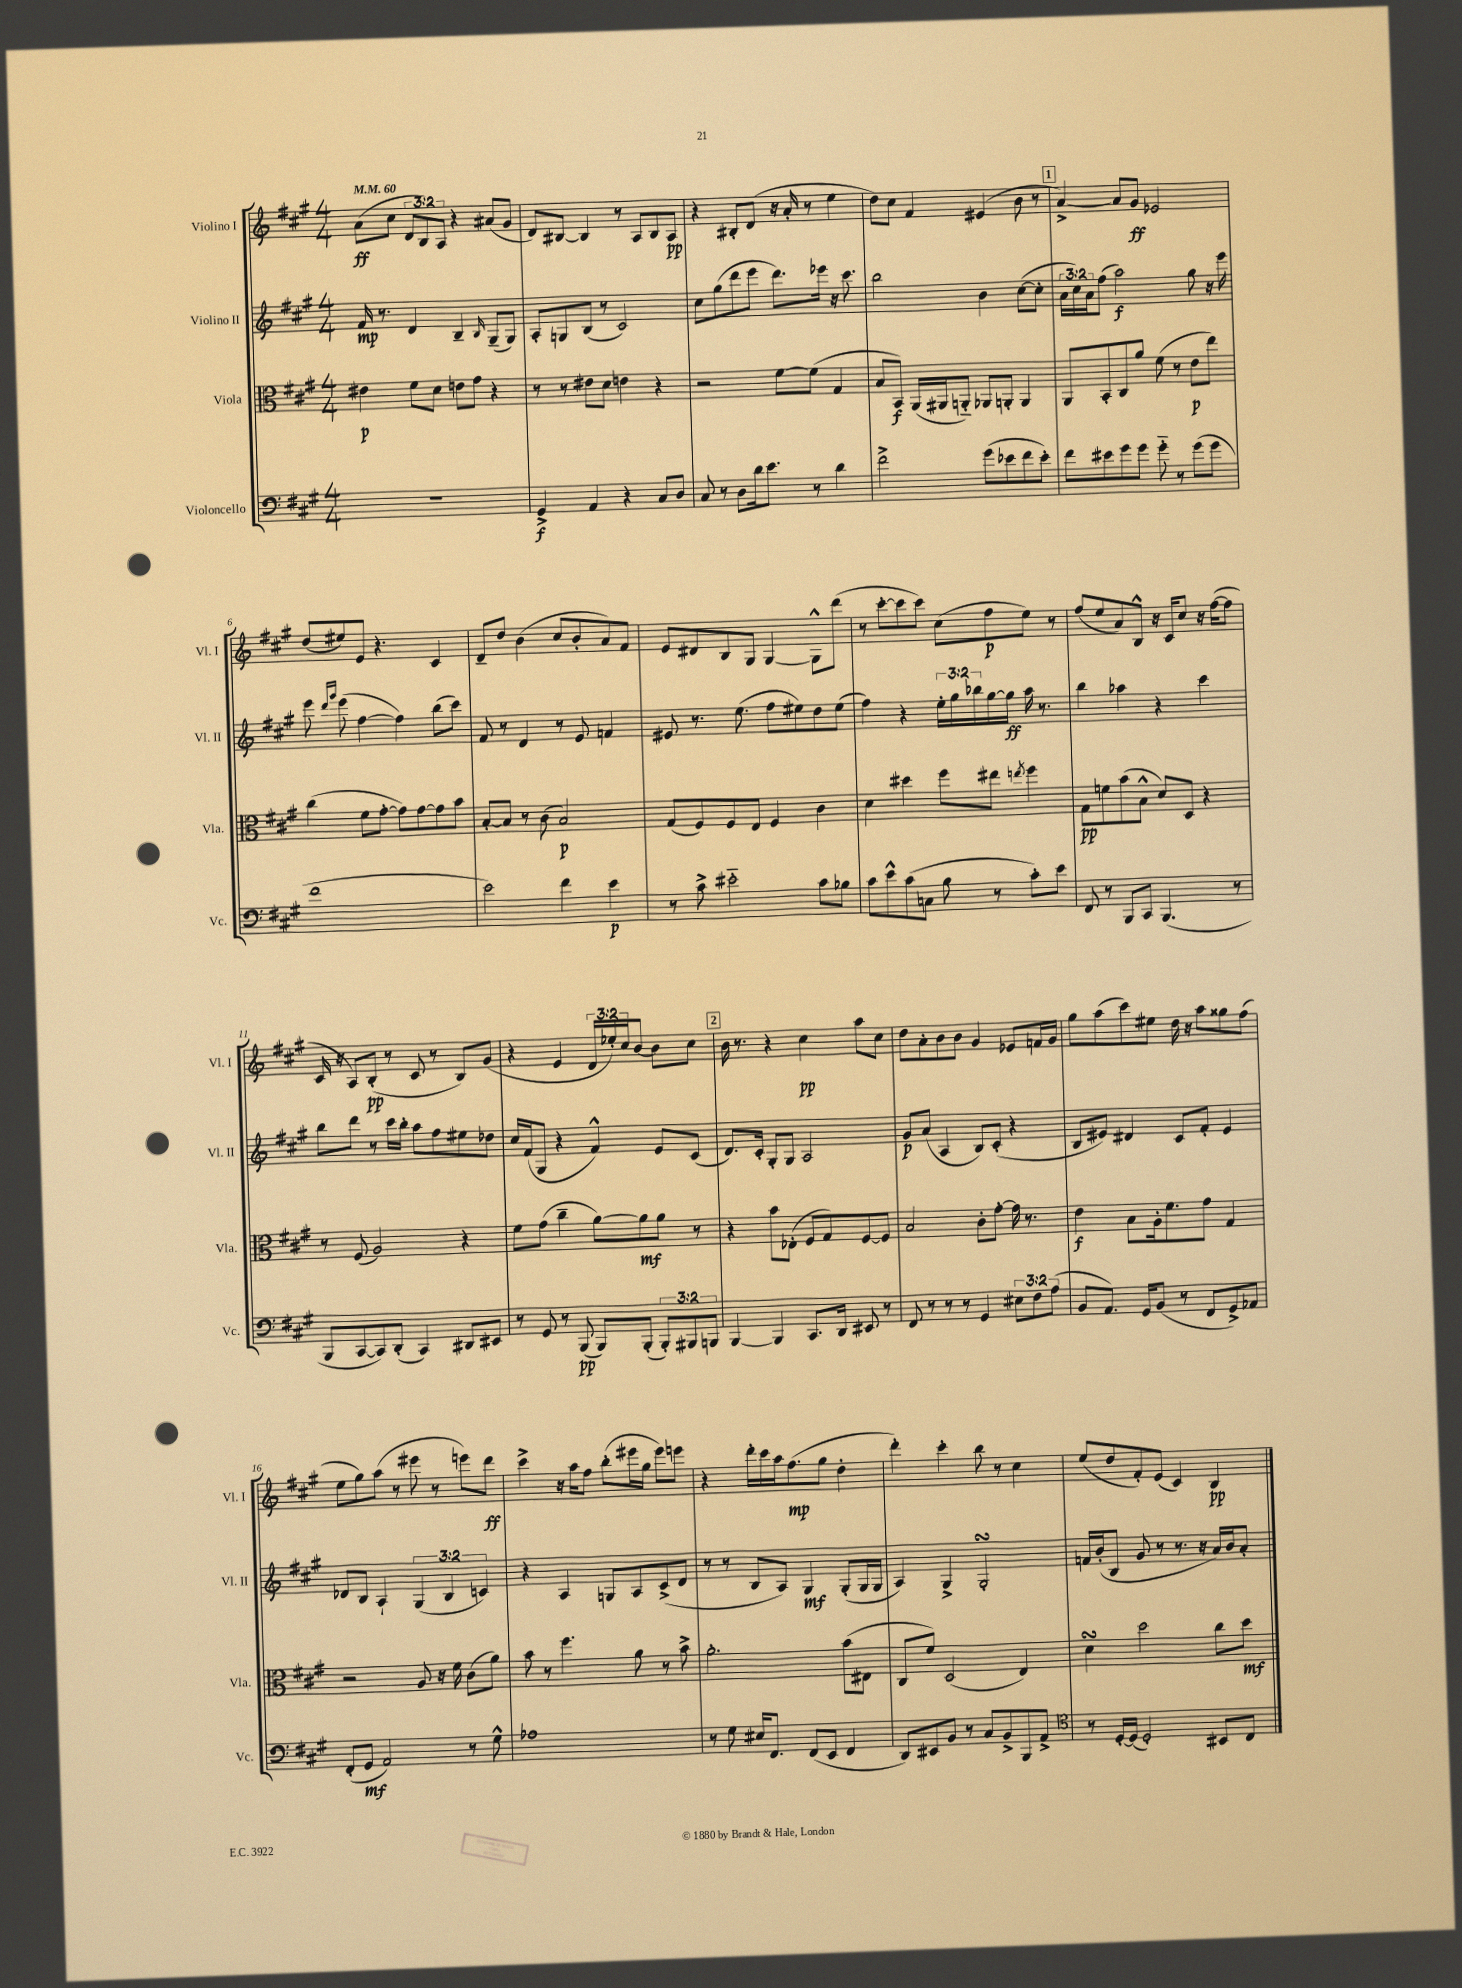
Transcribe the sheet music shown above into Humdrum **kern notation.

**kern	**dynam	**kern	**dynam	**kern	**dynam	**kern	**dynam
*part4	*part4	*part3	*part3	*part2	*part2	*part1	*part1
*staff4	*staff4	*staff3	*staff3	*staff2	*staff2	*staff1	*staff1
*I"Violoncello	*	*I"Viola	*	*I"Violino II	*	*I"Violino I	*
*I'Vc.	*	*I'Vla.	*	*I'Vl. II	*	*I'Vl. I	*
*clefF4	*	*clefC3	*	*clefG2	*	*clefG2	*
*k[f#c#g#]	*	*k[f#c#g#]	*	*k[f#c#g#]	*	*k[f#c#g#]	*
*M4/4	*	*M4/4	*	*M4/4	*	*M4/4	*
*MM60	*	*MM60	*	*MM60	*	*MM60	*
=1	=1	=1	=1	=1	=1	=1	=1
1r	.	4e#X\	p	16f#/	mp	(8a\L	ff
.	.	.	.	8.r	.	.	.
.	.	.	.	.	.	8cc#\J	.
.	.	8f#\L	.	4d/	.	12d/L	.
.	.	.	.	.	.	12B/)	.
.	.	8d\J	.	.	.	.	.
.	.	.	.	.	.	12A/J	.
.	.	8en\L	.	4B~/	.	4r	.
.	.	8g#\J	.	.	.	.	.
.	.	.	.	16qqB/	.	.	.
.	.	4r	.	(8G#~/L	.	(8a#X/L	.
.	.	.	.	8G#/J)	.	8g#/J	.
=2	=2	=2	=2	=2	=2	=2	=2
4GG#^/	f	8r	.	8A'/L	.	8d/L)	.
.	.	8r	.	8Gn/	.	[8B#X/J	.
4AA/	.	8e#X\L	.	(8B/J	.	4B#/]	.
.	.	8d\J	.	8r	.	.	.
4r	.	4en\	.	2c#/)	.	8r	.
.	.	.	.	.	.	8A/L	.
8C#/L	.	4r	.	.	.	8B#/	.
8D/J	.	.	.	.	.	8A/J	pp
=3	=3	=3	=3	=3	=3	=3	=3
8C#/	.	2r	.	8cc#\L	.	4r	.
8r	.	.	.	(8gg#\	.	.	.
8D\L	.	.	.	8ddd\	.	8B#X'/L	.
16d\k	.	.	.	8eee\J	.	(8d/J	.
8.e\J	.	.	.	.	.	.	.
.	.	[8f#\L	.	8.ddd\L)	.	16r	.
.	.	.	.	.	.	16a'/	.
8r	.	(8f#\J]	.	.	.	8r	.
.	.	.	.	16eee-X\Jk	.	.	.
4d\	.	4G#/	.	16r	.	4ee\	.
.	.	.	.	8.ccc#\	.	.	.
=4	=4	=4	=4	=4	=4	=4	=4
2f#^\	.	8B/L	.	2bb\	.	8dd\L)	.
.	.	8BB/J)	f	.	.	8cc#\J	.
.	.	(16AA/LL	.	.	.	4f#/	.
.	.	16AA#X/J	.	.	.	.	.
.	.	8AAn/J)	.	.	.	.	.
(8g#\L	.	8AA-X/L	.	4b\	.	(4e#X/	.
8e-X\	.	8AAn'/J	.	.	.	.	.
8f#\	.	4AA/	.	([8cc#\L	.	8b\	.
8e-'\J)	.	.	.	8cc#'\J]	.	8r	.
!!LO:REH:place=s1:t=1
=5	=5	=5	=5	=5	=5	=5	=5
8f#\L	.	8AA/L	.	24a\LL	.	[4a^/)	.
.	.	.	.	24cc#\)	.	.	.
.	.	.	.	24a\J	.	.	.
8e#X\	.	8BB'/	.	(8ff#\J	.	.	.
8g#\	.	8C#/	.	2aa\)	f	8a/L]	.
8g#\J	.	8a/J	.	.	.	8g#/J	ff
8g#\	.	(8f#\	.	.	.	2e-X/	.
8r	.	8r	.	.	.	.	.
(8g#\L	.	8e\L	p	8gg#\	.	.	.
8g#\J	.	8ee\J)	.	16r	.	.	.
.	.	.	.	16eee\	.	.	.
!!LO:LB:g=z
=6	=6	=6	=6	=6	=6	=6	=6
1f#	.	(4cc#\	.	8eee\	.	(8dd/L	.
.	.	.	.	16qqddd/LL	.	.	.
.	.	.	.	16qqggg#/JJ	.	.	.
.	.	.	.	(8eee\	.	8ee#X/)	.
.	.	8f#\L	.	[4ff#\	.	8e/J	.
.	.	[8g#'\J	.	.	.	4.r	.
.	.	8g#\L])	.	4ff#\])	.	.	.
.	.	[8g#\	.	.	.	.	.
.	.	8g#\]	.	(8bb\L	.	4c#/	.
.	.	8b\J	.	8ccc#\J)	.	.	.
=7	=7	=7	=7	=7	=7	=7	=7
2e\)	.	[8B'/L	.	8f#/	.	8d~/L	.
.	.	8B/J]	.	8r	.	8dd/J	.
.	.	8r	.	4d/	.	(4b\	.
.	.	(8c#\	.	.	.	.	.
4f#\	.	2B/)	p	8r	.	8cc#/L	.
.	.	.	.	8e/	.	8b'/	.
4e\	p	.	.	4fn/	.	8a/)	.
.	.	.	.	.	.	8f#/J	.
=8	=8	=8	=8	=8	=8	=8	=8
8r	.	(8G#/L	.	8e#X/	.	8e/L	.
8c#^\	.	8F#/)	.	8.r	.	8d#X/	.
2e#X\	.	8F#/	.	.	.	8B/	.
.	.	.	.	(8.ee\	.	.	.
.	.	8E/J	.	.	.	8G#/J	.
.	.	4F#/	.	8ff#\L	.	[4G#/	.
.	.	.	.	8ee#X\)	.	.	.
8c#\L	.	4c#\	.	8dd\	.	8G#^^\L]	.
8B-X\J	.	.	.	(8ee#\J	.	(8ddd\J	.
=9	=9	=9	=9	=9	=9	=9	=9
8c#\L	.	4d\	.	4ff#\)	.	8r	.
8e^^\	.	.	.	.	.	[8ccc#'\L	.
(8c#\	.	4dd#X\	.	4r	.	8ccc#\]	.
8Cn\J	.	.	.	.	.	8ccc#\J)	.
8B\	.	8ff#\L	.	24ee'\LL	.	(8cc#\L	.
.	.	.	.	24gg#\	.	.	.
.	.	.	.	24bb-X\	.	.	.
8r	.	8ee#X\J	.	[16gg#\	.	8ff#\	p
.	.	.	.	16gg#\JJ]	ff	.	.
.	.	8qeen/	.	.	.	.	.
8c#'\L)	.	4ff#\	.	16aa\	.	8ee\J)	.
.	.	.	.	8.r	.	.	.
8e\J	.	.	.	.	.	8r	.
=10	=10	=10	=10	=10	=10	=10	=10
8FF#/	.	8G#\L	pp	4bb\	.	(8ff#/L	.
8r	.	8fn\	.	.	.	8ee/	.
8BBB/L	.	(8b\	.	4aa-X\	.	8a/)	.
8CC#/J	.	8B^^\J	.	.	.	8B^^/J	.
(4.BBB/	.	8d/L)	.	4r	.	16r	.
.	.	.	.	.	.	16c#/KL	.
.	.	8D/J	.	.	.	8cc#/J	.
.	.	4r	.	4ccc#\	.	16r	.
.	.	.	.	.	.	([16ff#\KL	.
8r	.	.	.	.	.	8ff#\J]	.
!!LO:LB:g=z
=11	=11	=11	=11	=11	=11	=11	=11
8BBB/L	.	8r	.	8bb\L	.	16c#/	.
.	.	.	.	.	.	16r	.
[8CC#/	.	(8F#/	.	8ddd\J	.	8A/L)	.
8CC#/])	.	2A/)	.	8r	.	(8B'/J	pp
(8DD'/J	.	.	.	16ccc#\LL	.	8r	.
.	.	.	.	16bb'\JJ	.	.	.
4CC#/)	.	.	.	8aa\L	.	8c#/	.
.	.	.	.	8ff#\	.	8r	.
8DD#X/L	.	4r	.	8ee#X\	.	8B/L)	.
8EE#X/J	.	.	.	8dd-X\J	.	(8g#/J	.
=12	=12	=12	=12	=12	=12	=12	=12
8r	.	8f#\L	.	16cc#/LL	.	4r	.
.	.	.	.	(16f#/J	.	.	.
8GG#/	.	(8g#\J	.	8G#/J	.	.	.
8r	.	4cc#~\	.	4r	.	4e/	.
(8BBB/	pp	.	.	.	.	.	.
8BBB/L)	.	[8a\L)	.	4f#^^/)	.	24d/LL	.
.	.	.	.	.	.	24ee-X'/)	.
.	.	.	.	.	.	24cc#/J	.
(8BBB'/J	.	8a\]	mf	.	.	[8b/J	.
12BBB'/L)	.	8a\J	.	8e/L	.	8b\L]	.
12BBB#X/	.	.	.	.	.	.	.
.	.	8r	.	(8c#/J	.	8cc#\J	.
12BBBn/J	.	.	.	.	.	.	.
!!LO:REH:place=s1:t=2
=13	=13	=13	=13	=13	=13	=13	=13
[4BBB/	.	4r	.	8.d/L)	.	16b\	.
.	.	.	.	.	.	8.r	.
.	.	.	.	16c#'/Jk	.	.	.
4BBB/]	.	8b\L	.	8G#'/L	.	4r	.
.	.	(8E-X'\J	.	8G#/J	.	.	.
8.CC#/L	.	8F#/L	.	2A/	.	4cc#\	pp
.	.	8G#/)	.	.	.	.	.
16DD/Jk	.	.	.	.	.	.	.
8EE#X/	.	[8F#/	.	.	.	8aa\L	.
8r	.	8F#/J]	.	.	.	8cc#\J	.
=14	=14	=14	=14	=14	=14	=14	=14
8FF#/	.	2B/	.	8g#/L	p	8dd\L	.
8r	.	.	.	(8a/J	.	8a'\	.
8r	.	.	.	4A/	.	8b\	.
8r	.	.	.	.	.	8b\J	.
4GG#/	.	8c#'\L	.	8B/L)	.	4g#/	.
.	.	[8g#'\J	.	(8c#'/J	.	.	.
12E#X\L	.	16g#\]	.	4r	.	8e-X/L	.
.	.	8.r	.	.	.	.	.
12F#\	.	.	.	.	.	.	.
.	.	.	.	.	.	16fn/L	.
(12A\J	.	.	.	.	.	.	.
.	.	.	.	.	.	16g#/JJ	.
=15	=15	=15	=15	=15	=15	=15	=15
8BB/L	.	4e\	f	8B/L	.	8gg#\L	.
8.AA/J)	.	.	.	8e#X/J)	.	(8aa\	.
.	.	8B\L	.	4d#X/	.	8ccc#\)	.
16GG#/KL	.	.	.	.	.	.	.
(8BB/J	.	16A'\k	.	.	.	8ee#X\J	.
.	.	8.f#\	.	.	.	.	.
8r	.	.	.	8c#/L	.	16dd\	.
.	.	.	.	.	.	16r	.
8FF#/L	.	8g#\J	.	8f#'/J	.	8aa\L	.
8GG#^/)	.	4G#/	.	4e#/	.	8gg##X\	.
8AA-X/J	.	.	.	.	.	(8ff#\J	.
!!LO:LB:g=z
=16	=16	=16	=16	=16	=16	=16	=16
(8FF#'/L	.	2r	.	8d-X/L	.	8ee\L	.
8GG#/J	mf	.	.	8B/J	.	8gg#\)	.
2AA/)	.	.	.	4A`/	.	(8aa\J	.
.	.	.	.	.	.	8r	.
.	.	8A/	.	(6G#/	.	8eee#X\	.
.	.	16r	.	.	.	8r	.
.	.	.	.	6B/	.	.	.
.	.	16f#\	.	.	.	.	.
8r	.	(8c#\L	.	.	.	8eeen\L)	.
.	.	.	.	6cn/)	.	.	.
8G#^^\	.	8a\J)	.	.	.	8ddd\J	ff
=17	=17	=17	=17	=17	=17	=17	=17
1A-X	.	8b\	.	4r	.	4ccc#^\	.
.	.	8r	.	.	.	.	.
.	.	4.ff#\	.	4A/	.	16r	.
.	.	.	.	.	.	16aa\KL	.
.	.	.	.	.	.	8ff#\J	.
.	.	.	.	8Gn/L	.	(8bb'\L	.
.	.	8a\	.	8A/	.	16eee#X\L	.
.	.	.	.	.	.	16gg#\JJ	.
.	.	8r	.	(8c#^/	.	8eee#\L)	.
.	.	8b^\	.	8d/J	.	8eeen\J	.
=18	=18	=18	=18	=18	=18	=18	=18
8r	.	2.a'\	.	8r	.	4r	.
8G#\	.	.	.	8r	.	.	.
16E#X/KL	.	.	.	8B/L	.	16ddd'\LL	.
8.FF#/J	.	.	.	.	.	16ccc#\	.
.	.	.	.	8A/J)	.	16aa\J	.
.	.	.	.	.	.	(8.ff#\	mp
(8FF#/L	.	.	.	4G#/	mf	.	.
8EE/J	.	.	.	.	.	8gg#\J	.
4FF#/	.	(8b\L	.	(8G#'/L	.	4dd'\	.
.	.	8E#X\J	.	16G#/L	.	.	.
.	.	.	.	16G#/JJ	.	.	.
=19	=19	=19	=19	=19	=19	=19	=19
8DD/L)	.	8C#/L	.	4A/)	.	4ddd'\)	.
8EE#X/	.	8f#/J)	.	.	.	.	.
8BB/J	.	(2D/	.	4G#^/	.	4ccc#'\	.
8r	.	.	.	.	.	.	.
8C#/L	.	.	.	2G#sSsS'/	.	8bb\	.
8BB^/	.	.	.	.	.	8r	.
8BBB/	.	4E/)	.	.	.	4cc#\	.
8AA^/J	.	.	.	.	.	.	.
=20	=20	=20	=20	=20	=20	=20	=20
*clefC4	*	*	*	*	*	*	*
8r	.	4dsSSs\	.	16fn/LL	.	(8ee/L	.
.	.	.	.	(16b'/J	.	.	.
[16D'/LL	.	.	.	8B/J	.	8dd/	.
(16D/JJ]	.	.	.	.	.	.	.
2D'/)	.	2dd\	.	8g#/	.	8f#'/)	.
.	.	.	.	8r	.	(8e/J	.
.	.	.	.	8.r	.	4c#/)	.
.	.	.	.	16r	.	.	.
8BB#X/L	.	8cc#\L	.	16a/LL)	.	4B/	pp
.	.	.	.	16b/J	.	.	.
8C#/J	.	8dd\J	mf	8a'/J	.	.	.
==	==	==	==	==	==	==	==
*-	*-	*-	*-	*-	*-	*-	*-
